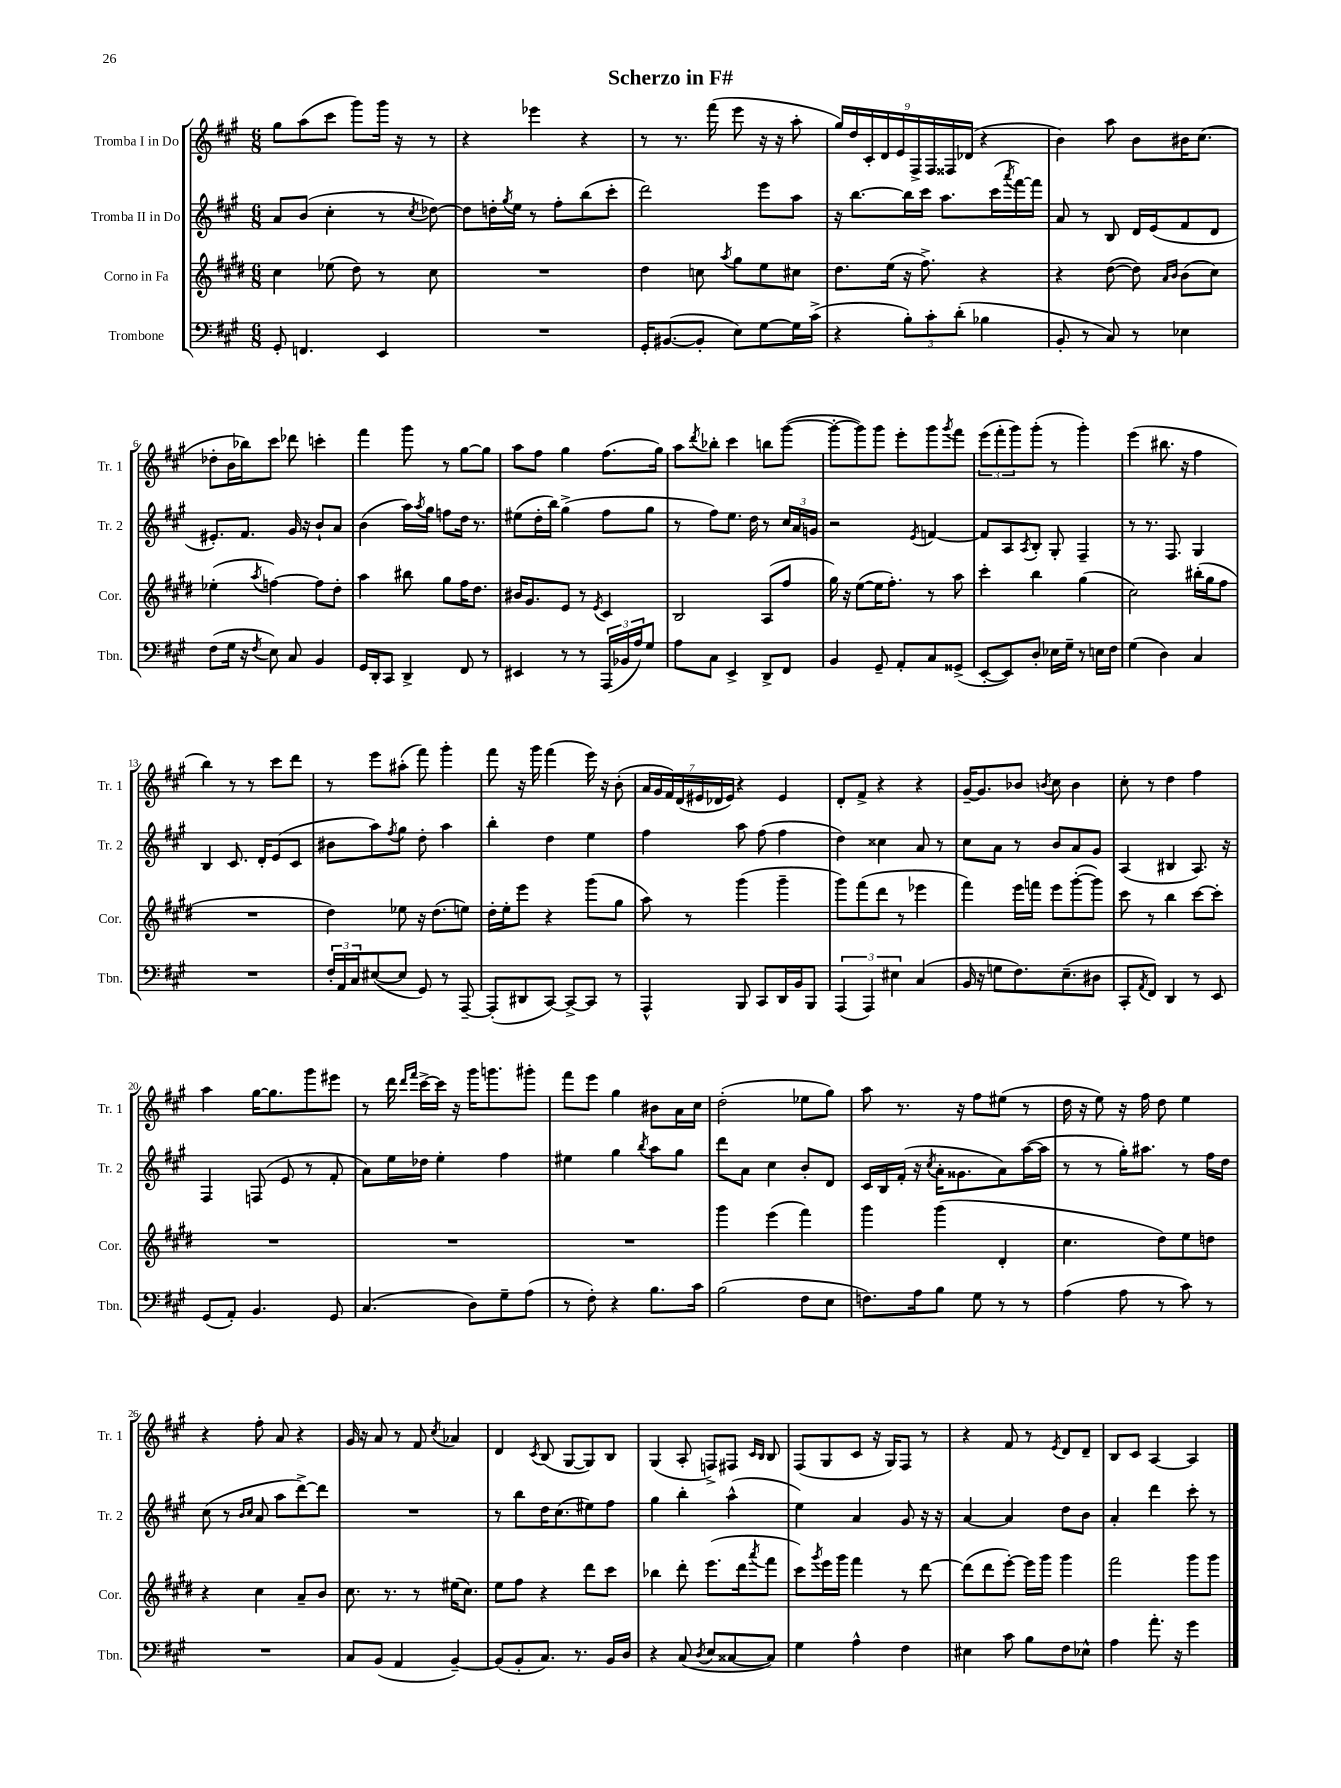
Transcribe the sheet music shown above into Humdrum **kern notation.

**kern	**kern	**kern	**kern
*staff4	*staff3	*staff2	*staff1
*clefF4	*clefG2	*clefG2	*clefG2
*k[f#c#g#]	*k[f#c#g#d#]	*k[f#c#g#]	*k[f#c#g#]
*M6/8	*M6/8	*M6/8	*M6/8
8GG#'/	4cc#\	8a/L	8gg#\L
4.FF/	.	(8b/J	(8aa\
.	(8ee-\	4cc#'\	8ccc#\J
.	8dd#\)	.	8ggg#\L)
4EE/	8r	8r	16ggg#\Jk
.	.	.	16r
.	.	8qcc#/	.
.	8cc#\	[8dd-\)	8r
=	=	=	=
2.r	2.r	8dd-\]L	4r
.	.	16dd'\L	.
.	.	8qgg#/	.
.	.	16ee\JJ	.
.	.	8r	4eee-\
.	.	8ff#'\L	.
.	.	(8bb\	4r
.	.	8ccc#'\J	.
=	=	=	=
16GG#'/LK	4dd#\	2ddd\)	8r
([8.BB#/	.	.	.
.	.	.	8.r
8BB#'/]J	8cc\	.	.
.	.	.	(16fff#\
.	8qaa/	.	.
8E\L)	8gg#\L	.	8eee\
[8G#\	8ee\	8eee\L	16r
.	.	.	16r
16G#\]L	8cc#\J	8aa\J	8aa'\
(16c#^\JJ	.	.	.
=	=	=	=
4r	8.dd#\L	16r	18gg#/LL)
.	.	.	18dd/
.	.	[8.bb\L	.
.	.	.	18c#'/
.	.	.	18d/
.	(16ee\Jk	.	.
.	.	.	18e/
12B'\L)	16r	16bb\]L	.
.	.	.	18F#^/
.	8.ff#^\)	16ccc#\JJ	.
12c#'\	.	.	18F#/
.	.	8.aa\L	.
.	.	.	18F##/
(12d'\J	.	.	.
.	.	.	(18d-/JJ
4B-\	4r	.	4r
.	.	(16ccc#\L	.
.	.	8qaaa/	.
.	.	[16fff#\)	.
.	.	16fff#\]JJ	.
=	=	=	=
8BB'/	4r	8a/	4b\)
8r	.	8r	.
8C#/)	([8dd#\	8B/	8aa\
8r	8dd#\])	16d/LL	8b\L
.	.	(16e/J	.
.	16qqa/LL	.	.
.	16qqb/JJ	.	.
4E-\	(8b\L	8f#/	16b#\K
.	.	.	(8.cc#\J
.	8cc#\J)	8d/J	.
=	=	=	=
(8F#\L	(4ee-'\	8.e#'/L)	8dd-'\L
16G#\Jk	.	.	16b\L
16r	.	8.f#/J	16bb-\J)
8qF#/	8qaa/	.	.
8E\)	[4ff\)	.	8ccc#\J
8C#/	.	16g#/	8ddd-\
.	.	16r	.
4BB/	8ff\]L	8b`/L	4ccc'\
.	8dd#'\J	8a/J	.
=	=	=	=
16GG#/LL	4aa\	(4b\	4fff#\
16DD'/J	.	.	.
8CC#/J	.	.	.
4DD^/	8bb#\	16aa\LL)	8ggg#\
.	.	8qaa/	.
.	.	16gg#\JJ	.
.	8gg#\L	8ff\L	8r
8FF#/	16ff#\K	16dd\Jk	[8gg#\L
.	8.dd#\J	8.r	.
8r	.	.	8gg#\]J
=	=	=	=
4EE#/	16b#/LK	(8ee#\L	8aa\L
.	8.g#/	.	.
.	.	16dd'\L	8ff#\J
.	.	16bb\JJ)	.
8r	8e/J	(4gg#^\	4gg#\
8r	8r	.	.
.	8qe/	.	.
(24AAA/LL	4c#/	8ff#\L	(8.ff#\L
24BB-/	.	.	.
24A/J)	.	.	.
8G#/J	.	8gg#\J	.
.	.	.	16gg#\Jk)
=	=	=	=
8A\L	2B/	8r	8aa\L
.	.	.	8qddd/
8C#\J	.	8ff#\L)	8bb-'\J
4EE^/	.	8.ee\J	4ccc#\
.	.	16dd\	.
8DD^/L	(8A/L	8r	8bb\L
8FF#/J	8ff#/J	24cc#/LL	([8ggg#\J
.	.	24a/	.
.	.	24g/JJ	.
=	=	=	=
4BB/	16gg#\)	2r	8ggg#'\_L
.	16r	.	.
.	([8ee\L	.	8ggg#\])
8GG#~/	16ee\]K	.	8ggg#\J
.	8.ff#'\J)	.	.
8AA'/L	.	.	8eee'\L
.	.	8qe/	.
8C#/	8r	[4f/	8ggg#\
.	.	.	8qggg#/
(8GG##^/J	8aa\	.	8fff#\J
=	=	=	=
[8EE'/L	4ccc#'\	8f/]L	(12eee\L
.	.	.	12fff#'\
8EE/])	.	8A/	.
.	.	.	12ggg#\)
.	.	8qA/	.
8D'/J	4bb\	8B'/J	(8ggg#'\J
16E-\LL	.	8G#'/	8r
16G#~\JJ	.	.	.
8r	(4gg#\	4F#~/	4ggg#'\)
16E\LL	.	.	.
16F#\JJ	.	.	.
=	=	=	=
(4G#\	2cc#\)	8r	(4eee\
.	.	8.r	.
4D\)	.	.	8.bb#\
.	.	8.F#/	.
.	.	.	16r
4C#/	(16bb#'\LL	4G#/	4ff#\
.	16gg#\J	.	.
.	8ff#\J	.	.
=	=	=	=
2.r	2.r	4B/	4bb\)
.	.	8.c#/	8r
.	.	.	8r
.	.	16d'/LK	.
.	.	(8e/	8ccc#\L
.	.	8c#/J	8ddd\J
=	=	=	=
24F#'/LL	4dd#\)	8b#\L	8r
24AA/	.	.	.
24C#/J	.	.	.
([8E#/	.	8aa\)	8eee\L
.	.	8qff#/	.
8E#/]J	8ee-\	8gg#\J	(8aa#'\J
8GG#/)	16r	8dd'\	8fff#\)
.	(8.dd#\L	.	.
8r	.	4aa\	4ggg#'\
[8AAA~/	8ee\J)	.	.
=	=	=	=
(8AAA'/]L	16dd#'\LL	4bb'\	8fff#\
.	16ee'\J	.	.
8DD#/	8eee\J	.	16r
.	.	.	16ggg#\
[8CC#/J)	4r	4dd\	(4fff#\
8CC#^/_L	.	.	.
8CC#/]J	(8ggg#\L	4ee\	16eee\)
.	.	.	16r
8r	8gg#\J	.	(8b'\
=	=	=	=
4AAA^^/	8aa\)	4ff#\	28a/LL
.	.	.	28g#/
.	.	.	28f#/)
.	.	.	(28d/
.	8r	.	.
.	.	.	28e#/
.	.	.	28d-/
.	.	.	28e#/JJ)
8BBB/	(4ggg#\	8aa\	4r
8CC#/L	.	(8ff#\	.
16DD/L	4ggg#~\	4ff#\	4e#/
16BB/J	.	.	.
8BBB/J	.	.	.
=	=	=	=
(6AAA/	8ggg#\L)	4dd\)	8d'/L
.	(8fff#\	.	8f#^/J
6AAA/)	.	.	.
.	8ddd#\J	4cc##\	4r
6E#\	.	.	.
.	8r	.	.
(4C#/	4eee-\	8a/	4r
.	.	8r	.
=	=	=	=
16BB/	4fff#\)	8cc#\L	[16g#~/LK
16r	.	.	8.g#/]
8G\L	.	8a\J	.
8.F#\)	16eee\LL	8r	8b-/J
.	16fff\JJ	.	.
.	.	.	8qb/
.	8eee\L	8b/L	8cc#\
(8.E~\	.	.	.
.	([8ggg#'\	8a/	4b\
8D#\J	8ggg#\]J)	8g#/J	.
=	=	=	=
8CC#'/L	8ccc#\	(4A/	8cc#'\
8qAA/	.	.	.
8FF#/J)	8r	.	8r
4DD/	4bb\	4B#/	4dd\
8r	[8ccc#\L	8.A/)	4ff#\
8EE/	8ccc#'\]J	.	.
.	.	16r	.
=	=	=	=
(8GG#/L	2.r	4F#/	4aa\
8AA'/J)	.	.	.
4.BB/	.	(8F/	[16gg#\LK
.	.	.	8.gg#\]
.	.	8e/	.
.	.	8r	8ggg#\
8GG#/	.	8f#'/	8eee#\J
=	=	=	=
(4.C#/	2.r	8a\L)	8r
.	.	16ee\L	16ddd\
.	.	.	16qqddd/LL
.	.	.	16qqfff#/JJ
.	.	16dd-\JJ	[16ccc#^\LL
.	.	4ee'\	16ccc#\]JJ
.	.	.	16r
8D\L)	.	.	16ggg#\LK
.	.	.	8.ggg\
8G#~\	.	4ff#\	.
(8A\J	.	.	8ggg#'\J
=	=	=	=
8r	2.r	4ee#\	8fff#\L
8F#'\)	.	.	8eee\J
4r	.	4gg#\	4gg#\
.	.	8qbb/	.
8.B\L	.	8aa\L	8b#\L
.	.	8gg#\J	16a\L
16c#\Jk	.	.	16cc#\JJ
=	=	=	=
(2B\	4ggg#\	8ddd\L	(2dd'\
.	.	8a\J	.
.	(4eee\	4cc#\	.
8F#\L	4fff#\)	8b'/L	8ee-\L
8E\J	.	8d/J	8gg#\J)
=	=	=	=
8.F\L)	4ggg#\	16c#/LL	8aa\
.	.	16B/	.
.	.	(16f#'/JJ	8.r
16A\k	.	16r	.
.	.	8qcc#/	.
8B\J	(4ggg#\	16a'\LK	.
.	.	8.g##\	16r
8G#\	.	.	8ff#\L
8r	4d#'/	8a\)	(8ee#\J
8r	.	([16aa\L	8r
.	.	16aa\]JJ	.
=	=	=	=
(4A\	4.cc#\	8r	16dd\
.	.	.	16r
.	.	8r	8ee\)
8A\	.	16gg#'\LK)	16r
.	.	8.aa#\J	16ff#\
8r	8dd#\L)	.	8dd\
8c#\)	8ee\	8r	4ee\
8r	8dd\J	16ff#\LL	.
.	.	16dd\JJ	.
=	=	=	=
2.r	4r	(8cc#\	4r
.	.	8r	.
.	.	16qqb/LL	.
.	.	16qqcc#/JJ	.
.	4cc#\	8a/	8ff#'\
.	.	8aa\L	8a/
.	8a~/L	[8ddd^\)	4r
.	8b/J	8ddd\]J	.
=	=	=	=
8C#/L	8.cc#\	2.r	16g#/
.	.	.	16r
(8BB/J	.	.	8a/
.	8.r	.	.
4AA/	.	.	8r
.	8r	.	8f#/
.	.	.	8qcc#/
[4BB~/)	(16ee#\LK	.	4a-/
.	8.cc#\J)	.	.
=	=	=	=
(8BB/]L	8ee\L	8r	4d/
8BB'/	8ff#\J	8bb\L	.
.	.	.	8qc#/
8.C#/J)	4r	16dd\K	(8B/
.	.	(8.cc#\	.
.	.	.	[8G#/L
8.r	.	.	.
.	8ddd#\L	8ee#\)	8G#/])
16BB/LL	8ccc#\J	8ff#\J	8B/J
16D/JJ	.	.	.
=	=	=	=
4r	4bb-\	4gg#\	(4G#/
(8C#/	8ddd#'\	4bb'\	8A'/
8qD/	.	.	.
8E/L	(8.eee\L	.	8F^/L)
[8C##/	.	(4aa^^\	8F#/J
.	16ddd#\k	.	.
.	.	.	16qqc#/LL
.	8qaaa/	.	16qqB/JJ
8C##/]J)	8fff#\J	.	8B/
=	=	=	=
4G#\	8ccc#\L)	4ee\)	(8F#/L
.	8qggg#/	.	.
.	16eee\L	.	8G#/
.	16ggg#\JJ	.	.
4A^^\	4fff#\	4a/	8c#/J
.	.	.	16r
.	.	.	16G#/LK)
4F#\	8r	8g#/	8F#/J
.	[8ddd#\	16r	8r
.	.	16r	.
=	=	=	=
4E#\	(8ddd#\]L	[4a/	4r
.	8ddd#\	.	.
8c#\	[8eee'\J)	4a/]	8f#/
8B\L	16eee\]LL	.	8r
.	16ggg#\JJ	.	.
.	.	.	8qe/
8F#\	4ggg#\	8dd\L	8d/L
8E-^^\J	.	8b\J	8d~/J
=	=	=	=
4A\	2fff#\	4a'/	8B/L
.	.	.	8c#/J
8.a'\	.	4ddd\	[4A/
16r	.	.	.
4g#\	8ggg#\L	8ccc#'\	4A/]
.	8ggg#\J	8r	.
==	==	==	==
*-	*-	*-	*-
